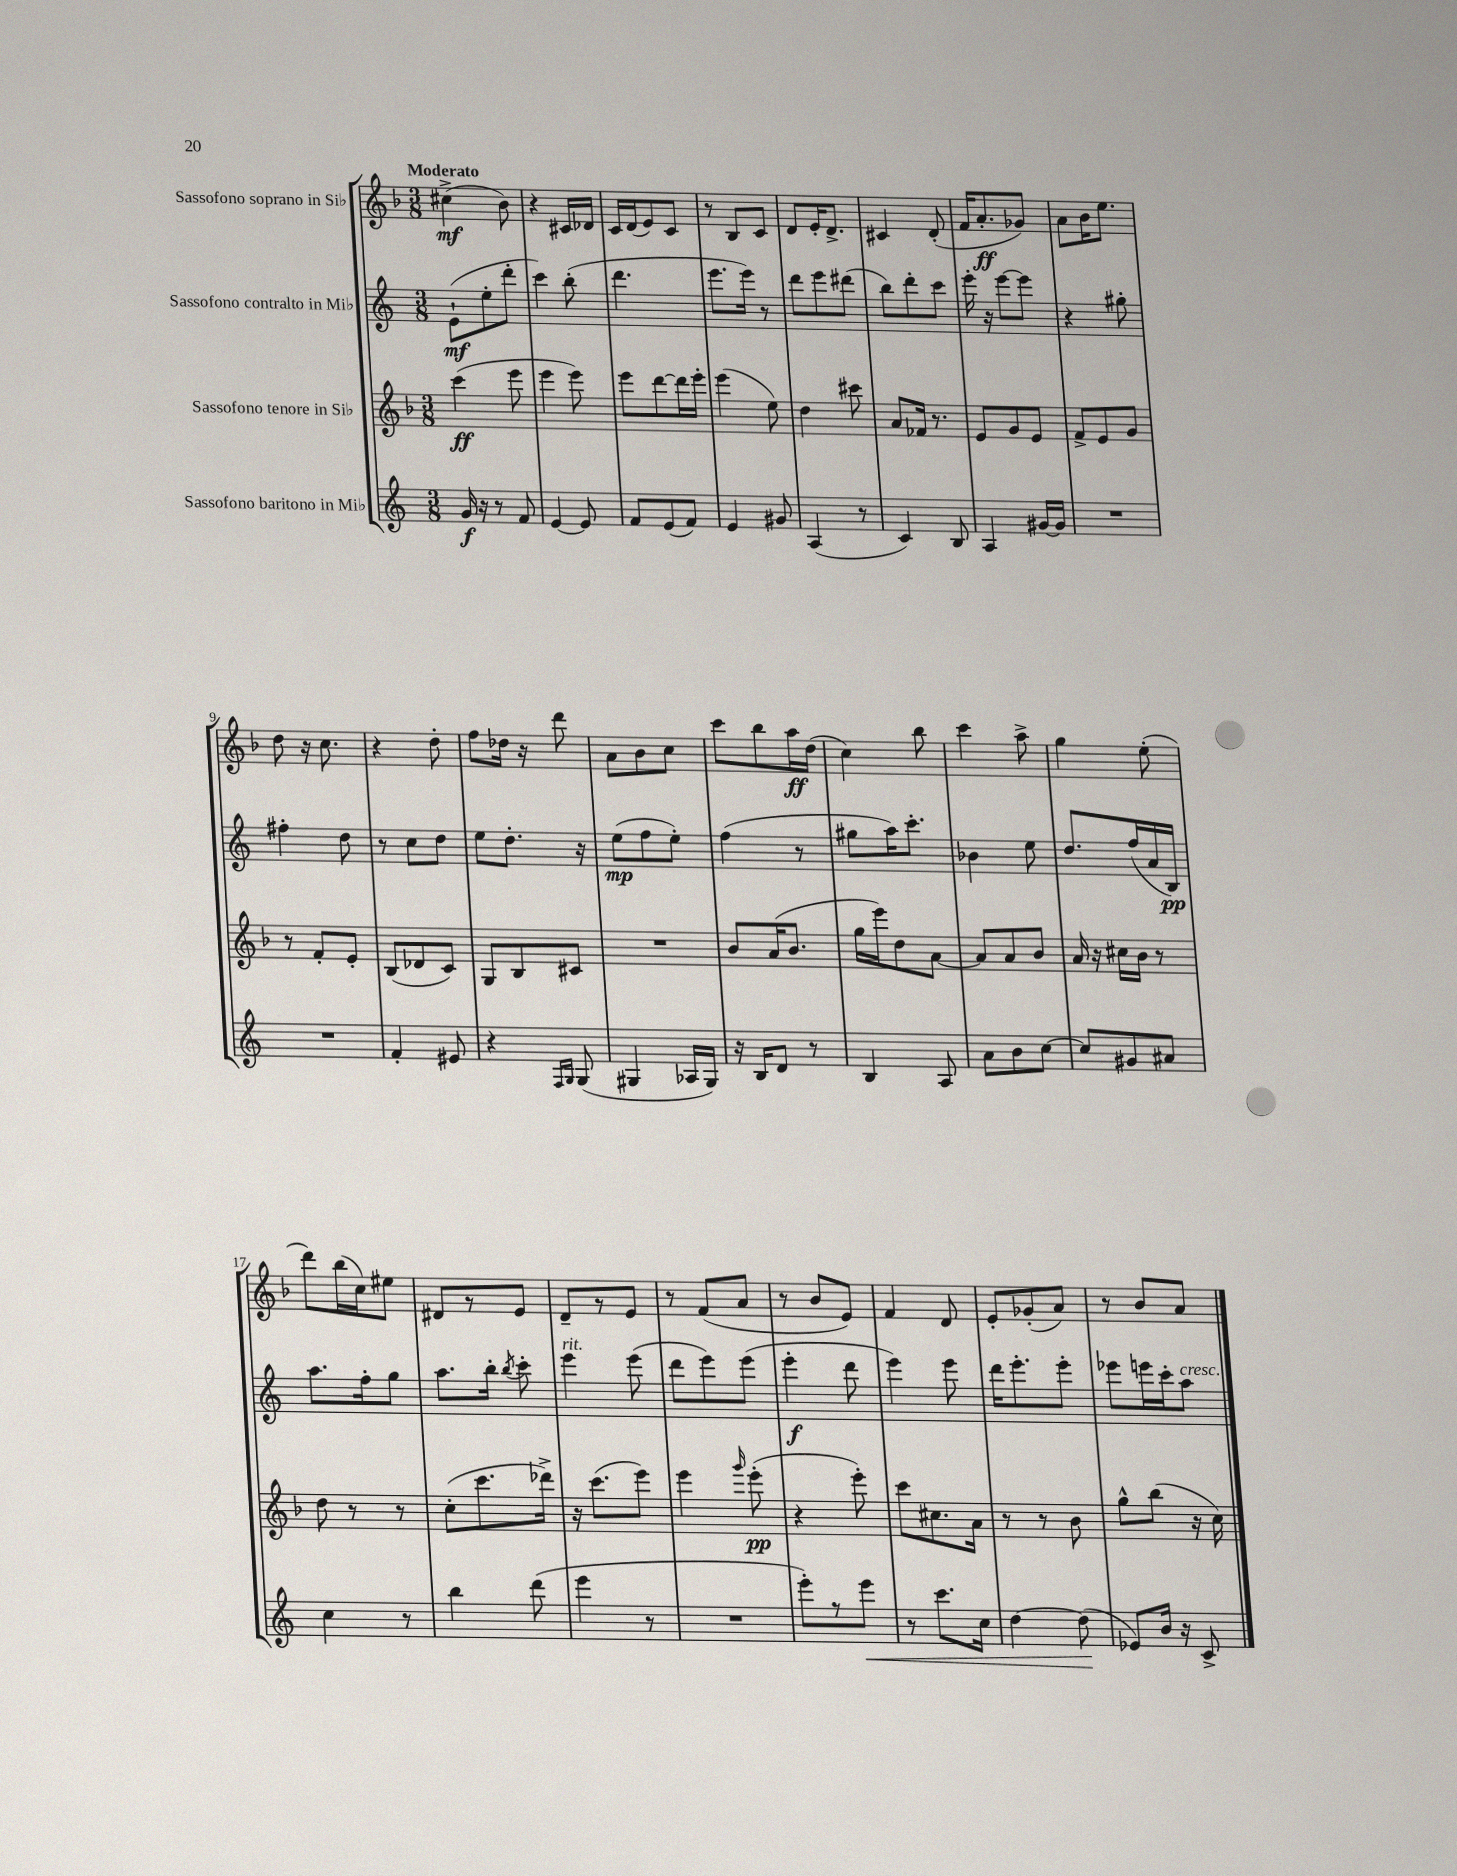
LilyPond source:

<<
\new StaffGroup <<
\new Staff = "s0" \with { instrumentName = "Sassofono soprano in Sib" } {
    \clef treble \key f \major \numericTimeSignature \time 3/8 \tempo "Moderato"
    \autoBeamOff cis''4->\mf( bes'8) |
    r4 cis'16[ des'16] |
    c'16[ d'16( e'8) c'8] |
    r8 bes8[ c'8] |
    d'8[ e'16-. d'8.]-> |
    cis'4 d'8-.( |
    f'16[ a'8.-.\ff ges'8]) |
    a'8[ bes'16 e''8.] |
    d''8 r16 c''8. |
    r4 d''8-. |
    f''8[ des''16] r16 d'''8 |
    a'8[ bes'8 c''8] |
    c'''8[ bes''8 a''16\ff d''16]( |
    c''4) bes''8 |
    c'''4 a''8-> |
    g''4 e''8-.( |
    d'''8[) bes''16( c''16) eis''8] |
    dis'8[ r8 e'8] |
    d'8[-- r8 e'8] |
    r8 f'8[( a'8] |
    r8 bes'8[ e'8]) |
    f'4 d'8 |
    e'8[-. ges'8-.( a'8]) |
    r8 bes'8[ a'8] \bar "|." |
}
\new Staff = "s1" \with { instrumentName = "Sassofono contralto in Mib" } {
    \clef treble \key c \major \numericTimeSignature \time 3/8
    \autoBeamOff e'8[-!\mf( e''8-. d'''8]-. |
    c'''4) b''8-.( |
    d'''4. |
    e'''8.[ e'''16]) r8 |
    d'''8[ e'''8 dis'''8]( |
    b''8[) d'''8-. c'''8] |
    e'''16-. r16 e'''8[~ e'''8] |
    r4 gis''8-. |
    fis''4-. d''8 |
    r8 c''8[ d''8] |
    e''8[ d''8.]-. r16 |
    e''8[\mp( f''8 e''8]-.) |
    f''4( r8 |
    gis''8[ a''16) c'''8.]-. |
    bes'4 e''8 |
    d''8.[ f''16( a'16 b16]\pp) |
    a''8.[ f''16-. g''8] |
    a''8.[ b''16]-. \acciaccatura { b''8 } c'''8-. |
    e'''4^\markup { \italic "rit." } e'''8( |
    d'''8[ e'''8) e'''8]( |
    e'''4-.\f d'''8 |
    e'''4) e'''8 |
    d'''16[ e'''8.-. e'''8]-. |
    ees'''8[ e'''16 c'''16-. a''8]^\markup { \italic "cresc." } \bar "|." |
}
\new Staff = "s2" \with { instrumentName = "Sassofono tenore in Sib" } {
    \clef treble \key f \major \numericTimeSignature \time 3/8
    \autoBeamOff c'''4\ff( e'''8 |
    e'''4 e'''8) |
    e'''8[ d'''8~ d'''16 e'''16]-. |
    e'''4( e''8) |
    d''4 cis'''8 |
    a'8[ fes'16] r8. |
    e'8[ g'8 e'8] |
    f'8[-> e'8 g'8] |
    r8 f'8[-. e'8]-. |
    bes8[( des'8 c'8]) |
    g8[ bes8 cis'8] |
    R4. |
    bes'8[ a'16( bes'8.] |
    g''16[ e'''16) d''8 a'8]~ |
    a'8[ a'8 bes'8] |
    a'16 r16 cis''16[ bes'16] r8 |
    d''8 r8 r8 |
    c''8[-.( c'''8. des'''16]->) |
    r16 c'''8.[( e'''8]) |
    e'''4 \grace { g'''16 } e'''8-.\pp( |
    r4 e'''8-.) |
    c'''8[ cis''8. a'16] |
    r8 r8 bes'8 |
    g''8[-^ bes''8]( r16 c''16) \bar "|." |
}
\new Staff = "s3" \with { instrumentName = "Sassofono baritono in Mib" } {
    \clef treble \key c \major \numericTimeSignature \time 3/8
    \autoBeamOff g'16\f r16 r8 f'8 |
    e'4~ e'8 |
    f'8[ e'8( f'8]) |
    e'4 gis'8 |
    a4( r8 |
    c'4) b8 |
    a4 gis'16[~ gis'16] |
    R4. |
    R4. |
    f'4-. eis'8 |
    r4 \grace { f16[ g16] } g8( |
    gis4 aes16[ gis16]) |
    r16 b16[ d'8] r8 |
    b4 a8 |
    a'8[ b'8 c''8]~ |
    c''8[ gis'8 ais'8] |
    c''4 r8 |
    b''4 d'''8( |
    e'''4 r8 |
    R4. |
    e'''8[-.) r8 e'''8]\< |
    r8 c'''8.[ c''16] |
    d''4~ d''8\!( |
    ees'8[) b'16] r16 c'8-> \bar "|." |
}
>>
>>
